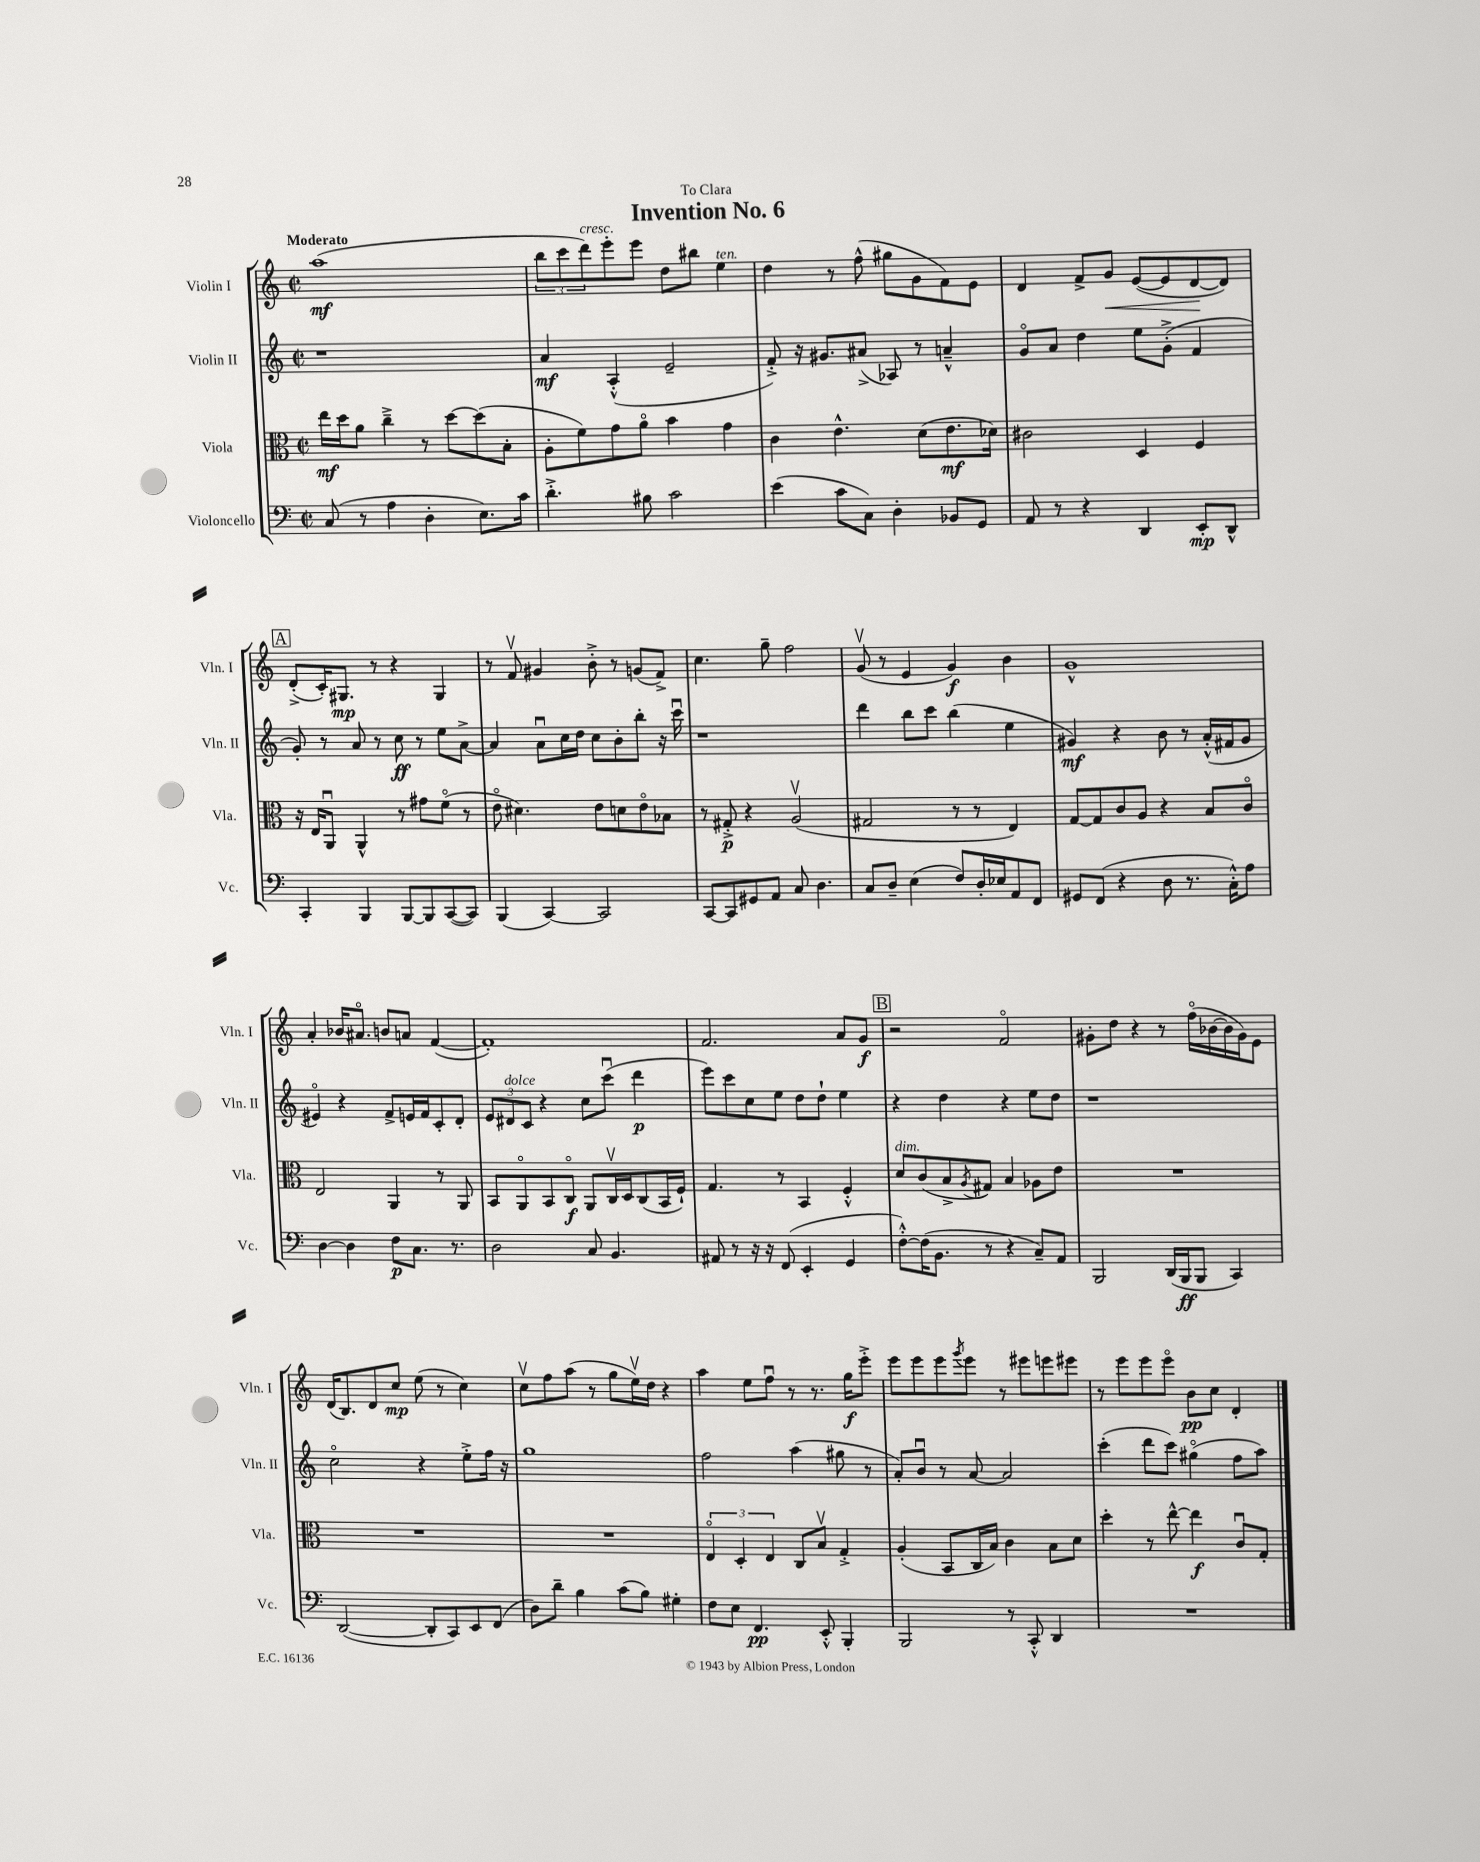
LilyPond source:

\header { title = "Invention No. 6" dedication = "To Clara" }
<<
\new StaffGroup <<
\new Staff = "s0" \with { instrumentName = "Violin I" shortInstrumentName = "Vln. I" } {
    \clef treble \key c \major \defaultTimeSignature \time 2/2 \tempo "Moderato"
    a''1\mf( |
    \tuplet 3/2 { b''8 c'''8 d'''8^\markup { \italic "cresc." }) } e'''8-. e'''8 d''8 bis''8 e''4^\markup { \italic "ten." } |
    d''4 r8 f''8-^( gis''8 g'8 f'8) e'8 |
    d'4 f'8-> g'8\< e'8~( e'8 d'8~\! d'8) |
    \mark \markup { \box "A" } d'8-.->( c'16-.) gis8.\mp r8 r4 gis4 |
    r8 f'8\upbow gis'4 b'8-.-> r8 g'8( f'8->) |
    c''4. g''8-- f''2 |
    g'8\upbow( r8 e'4 g'4\f) b'4 |
    g'1-^ |
    a'4-. bes'16 ais'8.\flageolet b'8 a'8 f'4~( |
    f'1-.) |
    f'2. a'8 g'8\f |
    \mark \markup { \box "B" } r2 f'2\flageolet |
    gis'8-. d''8 r4 r8 f''16\flageolet( bes'16~ bes'16 gis'16) e'8 |
    d'16( b8.) d'8 c''8\mp e''8( r8 c''4) |
    c''8\upbow f''8 a''8( r8 g''8 e''16\upbow) d''16 r4 |
    a''4 e''8 f''8\downbow r8 r8. g''16\f e'''8-.-> |
    e'''8 e'''8 e'''8 \acciaccatura { g'''8 } e'''8 r8 eis'''8 e'''8 eis'''8 |
    r8 e'''8 e'''8 e'''8\flageolet b'8\pp c''8 d'4-. \bar "|." |
}
\new Staff = "s1" \with { instrumentName = "Violin II" shortInstrumentName = "Vln. II" } {
    \clef treble \key c \major \defaultTimeSignature \time 2/2
    r1 |
    a'4\mf a4-.-^( e'2-- |
    f'8-.->) r16 gis'8. ais'8->( aes8) r8 a'4---^ |
    g'8\flageolet a'8 d''4 e''8 g'8-.->( f'4 |
    \mark \markup { \box "A" } g'8-.) r8 a'8 r8 c''8\ff r8 e''8 a'8~-> |
    a'4 a'8\downbow c''16 d''16 c''8 b'8-. b''8-. r16 c'''16\downbow |
    r1 |
    d'''4 b''8 c'''8 b''4( e''4 |
    gis'4\mf) r4 b'8 r8 a'16-.-^( fis'16 gis'8 |
    eis'4\flageolet) r4 f'8-> e'16 f'16 c'8-. d'8-. |
    \tuplet 3/2 { e'8 dis'8^\markup { \italic "dolce" } c'8 } r4 c''8 c'''8\downbow( d'''4\p |
    e'''8) c'''8 c''8 e''8 d''8 d''8-! e''4 |
    \mark \markup { \box "B" } r4 d''4 r4 e''8 d''8 |
    r1 |
    c''2\flageolet r4 e''8-.-> f''16 r16 |
    g''1 |
    f''2 a''4( gis''8 r8 |
    a'8-.) b'8\downbow r8 a'8~ a'2 |
    c'''4-.( d'''8 c'''8) gis''4\flageolet( f''8 a''8) \bar "|." |
}
\new Staff = "s2" \with { instrumentName = "Viola" shortInstrumentName = "Vla." } {
    \clef alto \key c \major \defaultTimeSignature \time 2/2
    e''16\mf d''16 a'8 c''4---> r8 d''8~ d''8( b8-. |
    a8-. f'8) g'8 a'8\flageolet b'4 g'4 |
    c'4 e'4.-^ d'8( e'8.\mf des'16) |
    cis'2 d4 f4 |
    \mark \markup { \box "A" } r16 e16 a,8\downbow a,4-^ r8 gis'8 f'8\flageolet( r8 |
    e'8\flageolet dis'4.) e'8 d'8 e'8\flageolet bes8 |
    r8 gis8-.->\p r4 a2\upbow( |
    gis2 r8 r8 e4) |
    g8~ g8 c'8 a8 r4 b8 c'8\flageolet |
    e2 a,4 r8 a,8 |
    b,8 a,8\flageolet b,8 c8\flageolet\f a,8 c16\upbow d16 c8( b,16 f16-!) |
    g4. r8 b,4 f4-.-^ |
    \mark \markup { \box "B" } d'8^\markup { \italic "dim." } c'8( b8-> \acciaccatura { a8 } gis8) b4 aes8 e'8 |
    R1 |
    R1 |
    R1 |
    \tuplet 3/2 { e4\flageolet d4-. e4 } c8 b8\upbow g4-.-> |
    a4-.( b,8 c16 b16) c'4 b8 d'8 |
    d''4-. r8 e''8~-^ e''4\f c'8\downbow g8-. \bar "|." |
}
\new Staff = "s3" \with { instrumentName = "Violoncello" shortInstrumentName = "Vc." } {
    \clef bass \key c \major \defaultTimeSignature \time 2/2
    c8( r8 a4 d4-. e8.) c'16 |
    d'4.-.-> bis8 c'2 |
    e'4( c'8 c8) d4-. bes,8 g,8 |
    a,8 r8 r4 d,4 e,8-.\mp d,8-^ |
    \mark \markup { \box "A" } c,4-. b,,4 b,,8~ b,,8 c,8~( c,8) |
    b,,4( c,4~) c,2 |
    c,8~ c,8 gis,8 a,8 c8 d4. |
    c8 d8-- e4( f8) d16-. ees16 a,8 f,8 |
    gis,8 f,8( r4 d8 r8. c16-.-^) a8 |
    d4~ d4 f8\p c8. r8. |
    d2 c8 b,4. |
    ais,8 r8 r16 r16 f,8( e,4-. g,4 |
    \mark \markup { \box "B" } f8~-.-^) f16( b,8. r8 r4 c8--) a,8 |
    b,,2 d,16( b,,16\ff b,,8 c,4) |
    d,2~( d,8-. c,8) e,8 f,8( |
    d8) d'8-- b4 c'8( b8) gis4-. |
    f8 e8 f,4.\pp e,8-.-^ b,,4-. |
    b,,2 r8 c,8-.-^ d,4 |
    R1 \bar "|." |
}
>>
>>
\layout { \context { \Score \remove "Bar_number_engraver" } }
